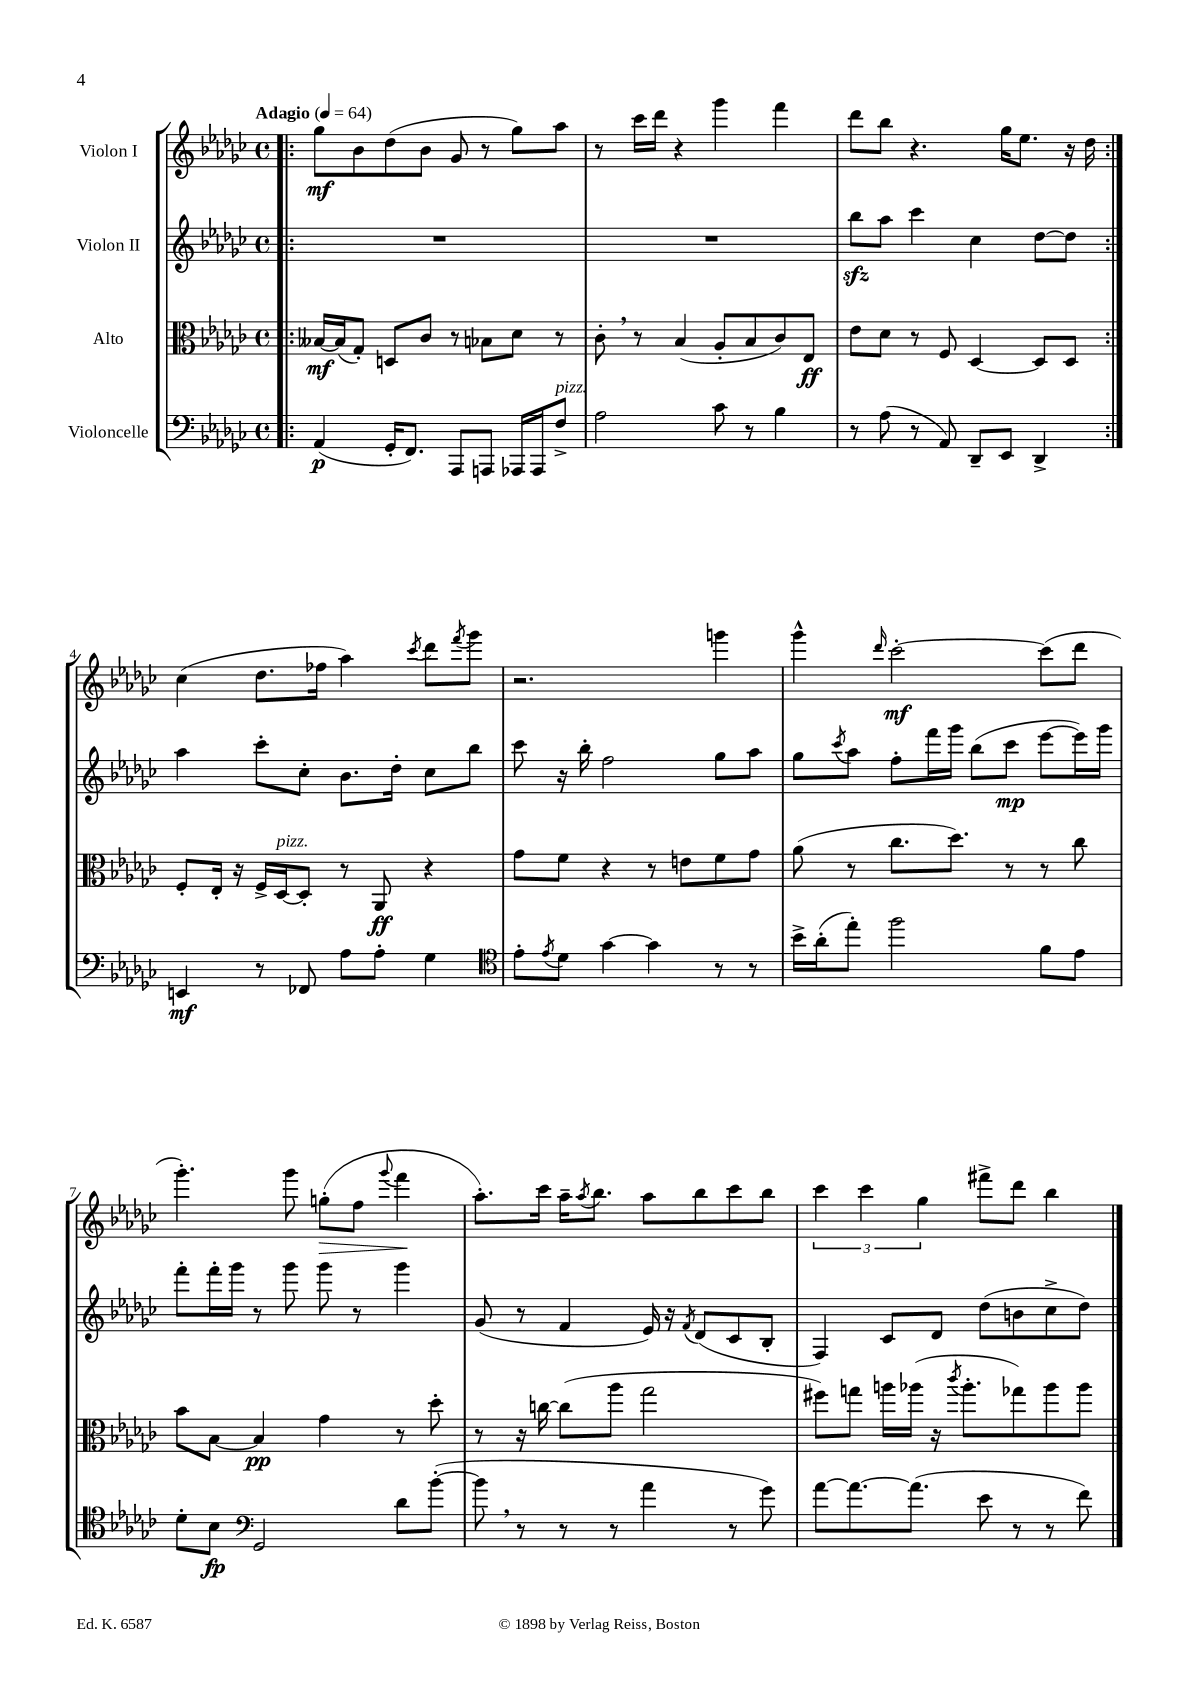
<<
\new StaffGroup <<
\new Staff = "s0" \with { instrumentName = "Violon I" } {
    \clef treble \key ges \major \defaultTimeSignature \time 4/4 \tempo "Adagio" 4 = 64
    \repeat volta 2 { \bar ".|:" ges''8\mf bes'8 des''8( bes'8 ges'8 r8 ges''8) aes''8 |
    r8 ces'''16 des'''16 r4 ges'''4 f'''4 |
    des'''8 bes''8 r4. ges''16 ees''8. r16 des''16 | }
    ces''4( des''8. fes''16 aes''4) \acciaccatura { ces'''8 } des'''8 \acciaccatura { f'''8 } ges'''8 |
    r2. g'''4 |
    ges'''4-^ \grace { des'''16 } ces'''2~-.\mf ces'''8( des'''8 |
    ges'''4.-.) ges'''8 g''8-.\>( f''8 \appoggiatura { ges'''8 } f'''4\! |
    aes''8.-.) ces'''16 aes''16-- \acciaccatura { aes''8 } bes''8. aes''8 bes''8 ces'''8 bes''8 |
    \tuplet 3/2 { ces'''4 ces'''4 ges''4 } fis'''8-> des'''8 bes''4 \bar "|." |
}
\new Staff = "s1" \with { instrumentName = "Violon II" } {
    \clef treble \key ges \major \defaultTimeSignature \time 4/4
    \repeat volta 2 { \bar ".|:" R1 |
    R1 |
    bes''8\sfz aes''8 ces'''4 ces''4 des''8~ des''8 | }
    aes''4 ces'''8-. ces''8-. bes'8. des''16-. ces''8 bes''8 |
    ces'''8 r16 bes''16-. f''2 ges''8 aes''8 |
    ges''8 \acciaccatura { ces'''8 } aes''8 f''8-. f'''16 ges'''16 bes''8( ces'''8\mp ees'''8~ ees'''16) ges'''16 |
    f'''8-. f'''16-. ges'''16 r8 ges'''8 ges'''8 r8 ges'''4 |
    ges'8( r8 f'4 ees'16) r16 \acciaccatura { f'8 } des'8( ces'8 bes8-. |
    f4) ces'8 des'8 des''8( b'8 ces''8-> des''8) \bar "|." |
}
\new Staff = "s2" \with { instrumentName = "Alto" } {
    \clef alto \key ges \major \defaultTimeSignature \time 4/4
    \repeat volta 2 { \bar ".|:" beses16~\mf beses16( ges8-.) d8 ces'8 r8 bes8 des'8 r8 |
    ces'8-. \breathe r8 bes4( aes8-. bes8 ces'8) ees8\ff |
    ees'8 des'8 r8 f8 des4~ des8 des8 | }
    f8-. ees16-. r16 f16-> des16~^\markup { \italic "pizz." } des8-. r8 aes,8\ff r4 |
    ges'8 f'8 r4 r8 e'8 f'8 ges'8 |
    aes'8( r8 ces''8. des''8.) r8 r8 ces''8 |
    bes'8 bes8~ bes4\pp ges'4 r8 des''8-. |
    r8 r16 c''16~ c''8( aes''8 ges''2 |
    fis''8) g''8 a''16 aes''16( r16 \acciaccatura { ces'''8 } aes''8.-. ges''8) aes''8 aes''8 \bar "|." |
}
\new Staff = "s3" \with { instrumentName = "Violoncelle" } {
    \clef bass \key ges \major \defaultTimeSignature \time 4/4
    \repeat volta 2 { \bar ".|:" aes,4\p( ges,16-. f,8.) aes,,8 a,,8 aes,,16 aes,,16 f8->^\markup { \italic "pizz." } |
    aes2 ces'8 r8 bes4 |
    r8 aes8( r8 aes,8) des,8-- ees,8 des,4-> | }
    e,4\mf r8 fes,8 aes8 aes8-. ges4 |
    \clef tenor ees'8-. \acciaccatura { ees'8 } des'8 ges'4~ ges'4 r8 r8 |
    bes'16-> aes'16-.( ees''8-.) f''2 f'8 ees'8 |
    des'8-. bes8\fp \clef bass ges,2 des'8 bes'8~-.( |
    bes'8 \breathe r8 r8 r8 aes'4 r8 ges'8) |
    aes'8~ aes'8.~ aes'8.( ees'8 r8 r8 f'8) \bar "|." |
}
>>
>>
